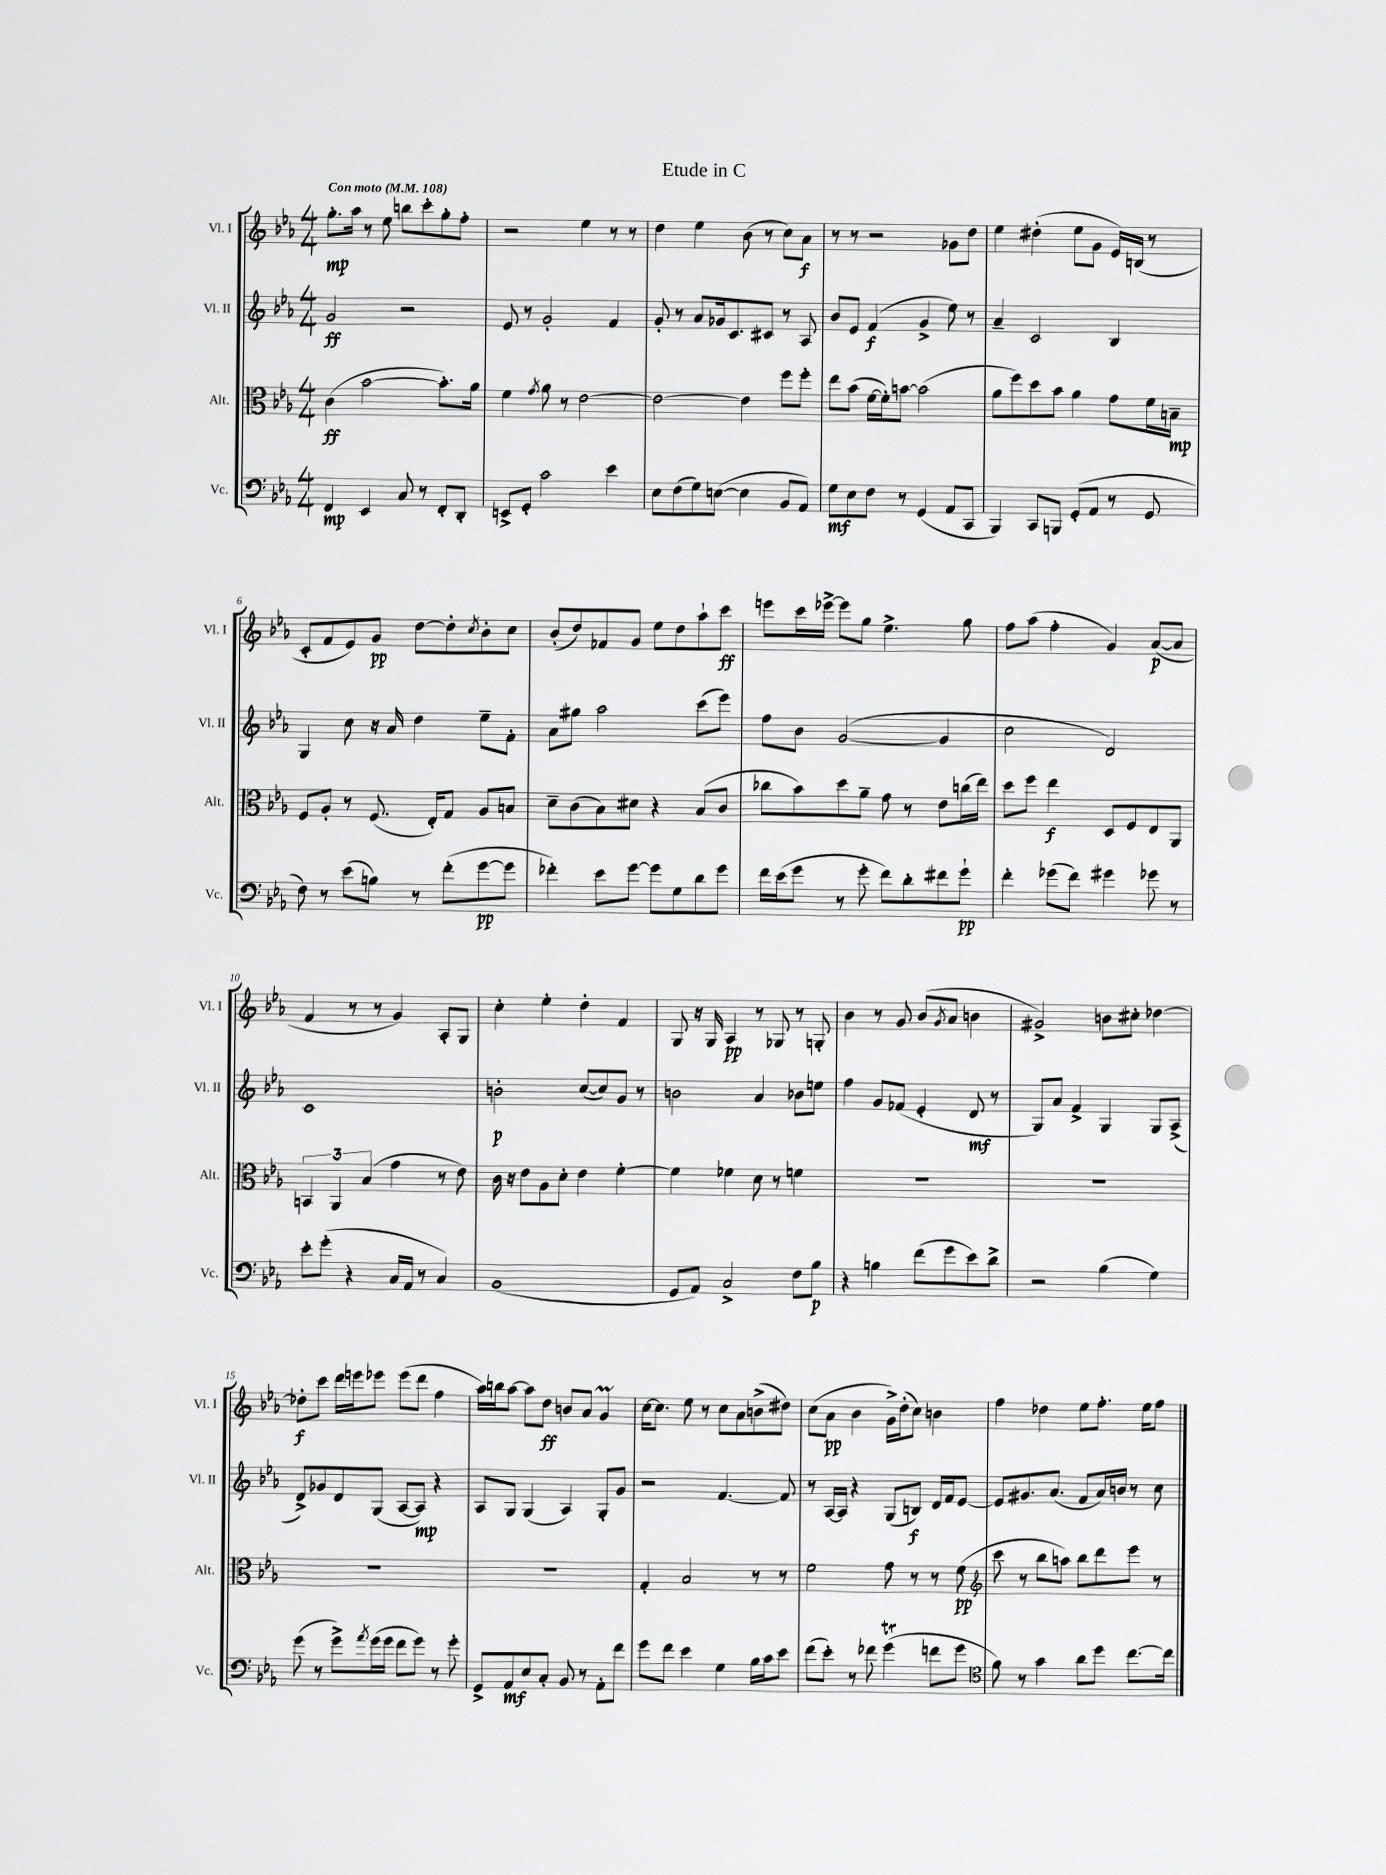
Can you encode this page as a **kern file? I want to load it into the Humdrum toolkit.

**kern	**kern	**kern	**kern
*staff4	*staff3	*staff2	*staff1
*clefF4	*clefC3	*clefG2	*clefG2
*k[b-e-a-]	*k[b-e-a-]	*k[b-e-a-]	*k[b-e-a-]
*M4/4	*M4/4	*M4/4	*M4/4
*MM108	*MM108	*MM108	*MM108
4FF	(4c	2g	8.gg'
.	.	.	16aa-
4EE-	[2b-	.	8r
.	.	.	8ee-
8C	.	2r	8bb
8r	.	.	8ccc'
8FF'	8.b-'])	.	8gg'
8DD'	.	.	8ff'
.	16a-	.	.
=	=	=	=
8EE^	4f	8e-	2r
8GG'	.	8r	.
.	8qg	.	.
2c	8a-	2g'	.
.	8r	.	.
.	[2e-	.	4ee-
4e-	.	4f	8r
.	.	.	8r
=	=	=	=
8E-	2e-_	8g'	4dd
(8F	.	8r	.
8G)	.	8a-	4ee-
([8E	.	16g-	.
.	.	8.c	.
4E]	4e-]	.	(8b-
.	.	8c#	8r
8BB-	8ff	8r	8cc)
8AA-)	8ff'	8A-	8a-
=	=	=	=
8G	8ee-	8b-	8r
8E-	(8b-	8e-	8r
8F	[16f	(4f	2r
.	16f'])	.	.
8r	[8b	.	.
(4GG	(2b]	4g^	.
8AA-	.	8ee-)	8g-
8CC	.	8r	8dd
=	=	=	=
4BBB-)	8a-	4a-~	4ee-
.	8ff)	.	.
8CC	8dd	2c	(4dd#'
8BBB	8b-	.	.
(8GG'	4a-	.	8ee-
8AA-	.	.	8g
8r	8g	4B-	16e-)
.	.	.	(16B
8GG	16f	.	8r
.	16B~	.	.
=	=	=	=
8F)	8F	4G	8c'
8r	8A-'	.	8f
(8e-	8r	8cc	8e-)
8B)	(8.F	16r	8g
.	.	16a-	.
8r	.	4dd	[8dd
.	16E-')	.	.
(8f'	8G	.	8dd']
.	.	.	8qcc
[8g	8A-	8ee-~	8b-'
8g]	8B	8f'	8cc
=	=	=	=
4f-')	8d~	8a-	(8b-'
.	(8c	8gg#	8dd)
8e-	8B-)	2aa-	8f-
[8g	8d#	.	8g
8g]	4r	.	8ee-
8G	.	.	8dd
8d	(8B-	(8ccc	8aa-`
8g	8c	8eee-)	8ccc
=	=	=	=
16f	8cc-	8ff	8eee
(16e-	.	.	.
8g	8b-)	8b-	16ccc
.	.	.	[16eee-^
8r	8dd	([2g	8eee-]
8g'	8a-~	.	8gg
8f)	8g	.	4.ee-^
8d'	8r	.	.
8f#	8e-	4g]	.
8g`	(16cc	.	8gg
.	16ee-)	.	.
=	=	=	=
4f'	8dd	2cc	8ff
.	8ff	.	(8aa-
(8g-	4ee-	.	4ff'
8f)	.	.	.
4g#	8D	2d)	4g)
.	8F	.	.
8g-	8E-	.	([8a-
8r	8AA-	.	8a-]
=	=	=	=
8e-'	6BB	1c	4f
(8g'	.	.	.
.	6AA-	.	.
4r	.	.	8r
.	(6B-	.	.
.	.	.	8r
16C	4g	.	4g)
16AA-	.	.	.
8r	.	.	.
4C)	8r	.	8A-'
.	8e-)	.	8G
=	=	=	=
(1BB-	16c	2b'	4cc'
.	16r	.	.
.	8e-	.	.
.	8A-	.	4ee-'
.	8d'	.	.
.	4e-	([8cc	4dd'
.	.	8cc])	.
.	[4f'	8g	4f
.	.	8r	.
=	=	=	=
8GG	4f]	2b	8G
8AA-)	.	.	16r
.	.	.	16G
2C^	4f-	.	4A-
.	8d	4a-	8r
.	8r	.	8G-
8F	4f	8b-	8r
8B-	.	8ee	8G'
=	=	=	=
4r	1r	4ff	4b-
4B	.	8g	8r
.	.	(8f-	8g
(8f	.	4e-'	(8b-
.	.	.	8qg
8g	.	.	8a-
8e-)	.	8d	4b
8d^	.	8r	.
=	=	=	=
2r	1r	8G)	2g#^)
.	.	8a-	.
.	.	4f^	.
(4B-	.	4G	8b
.	.	.	8cc#'
4G)	.	8G	[4dd-
.	.	(8A-^	.
=	=	=	=
(8g	1r	8d^)	8dd-']
8r	.	8g-	8ccc
8g^)	.	8d	16ddd
.	.	.	16eee
8qa-	.	.	.
(16g	.	(8G	8eee-
16g	.	.	.
8f	.	[8A-	(8eee-
8g)	.	8A-])	8ddd
8r	.	4r	4ff
8g'	.	.	.
=	=	=	=
8GG^	1r	8A-	16aa-)
.	.	.	16bb
8AA-	.	8G	[8aa-
8E-	.	(4G	8aa-]
8C'	.	.	8dd
8BB-	.	4A-)	8b
8r	.	.	8a-
8AA-'	.	8G'	4g
8f	.	8g	.
=	=	=	=
8g	4G'	2r	[16cc
.	.	.	8.cc]
8f	.	.	.
4e-	2B-	.	8ee-
.	.	.	8r
4G	.	[4.f	8cc
.	.	.	8a-
16B-	8r	.	(8b^
16c	.	.	.
8e-	8r	8f]	8dd#)
=	=	=	=
(8f	2f	8r	(8cc
8e-')	.	[16A-	8a-
.	.	16A-]	.
8r	.	4r	4b-
8f-	.	.	.
(4g	8g	(8G	16g^)
.	.	.	(16dd'
.	8r	8B)	8cc)
8f	8r	16d	4b
.	.	16f	.
8g	(8f	[8e-	.
=	=	=	=
*clefC4	*clefG2	*	*
8f)	8ccc	8e-]	4ff
8r	8r	8.g#	.
4g	8bb-	.	4dd-
.	.	(8.a-	.
.	8aa)	.	.
8a-	8bb-	8f	8ee-
8dd	8ddd	16a-)	8.ff'
.	.	16b	.
[8.cc	8eee-	8r	.
.	.	.	16ee-
.	8r	8cc	8ff
16cc]	.	.	.
==	==	==	==
*-	*-	*-	*-
